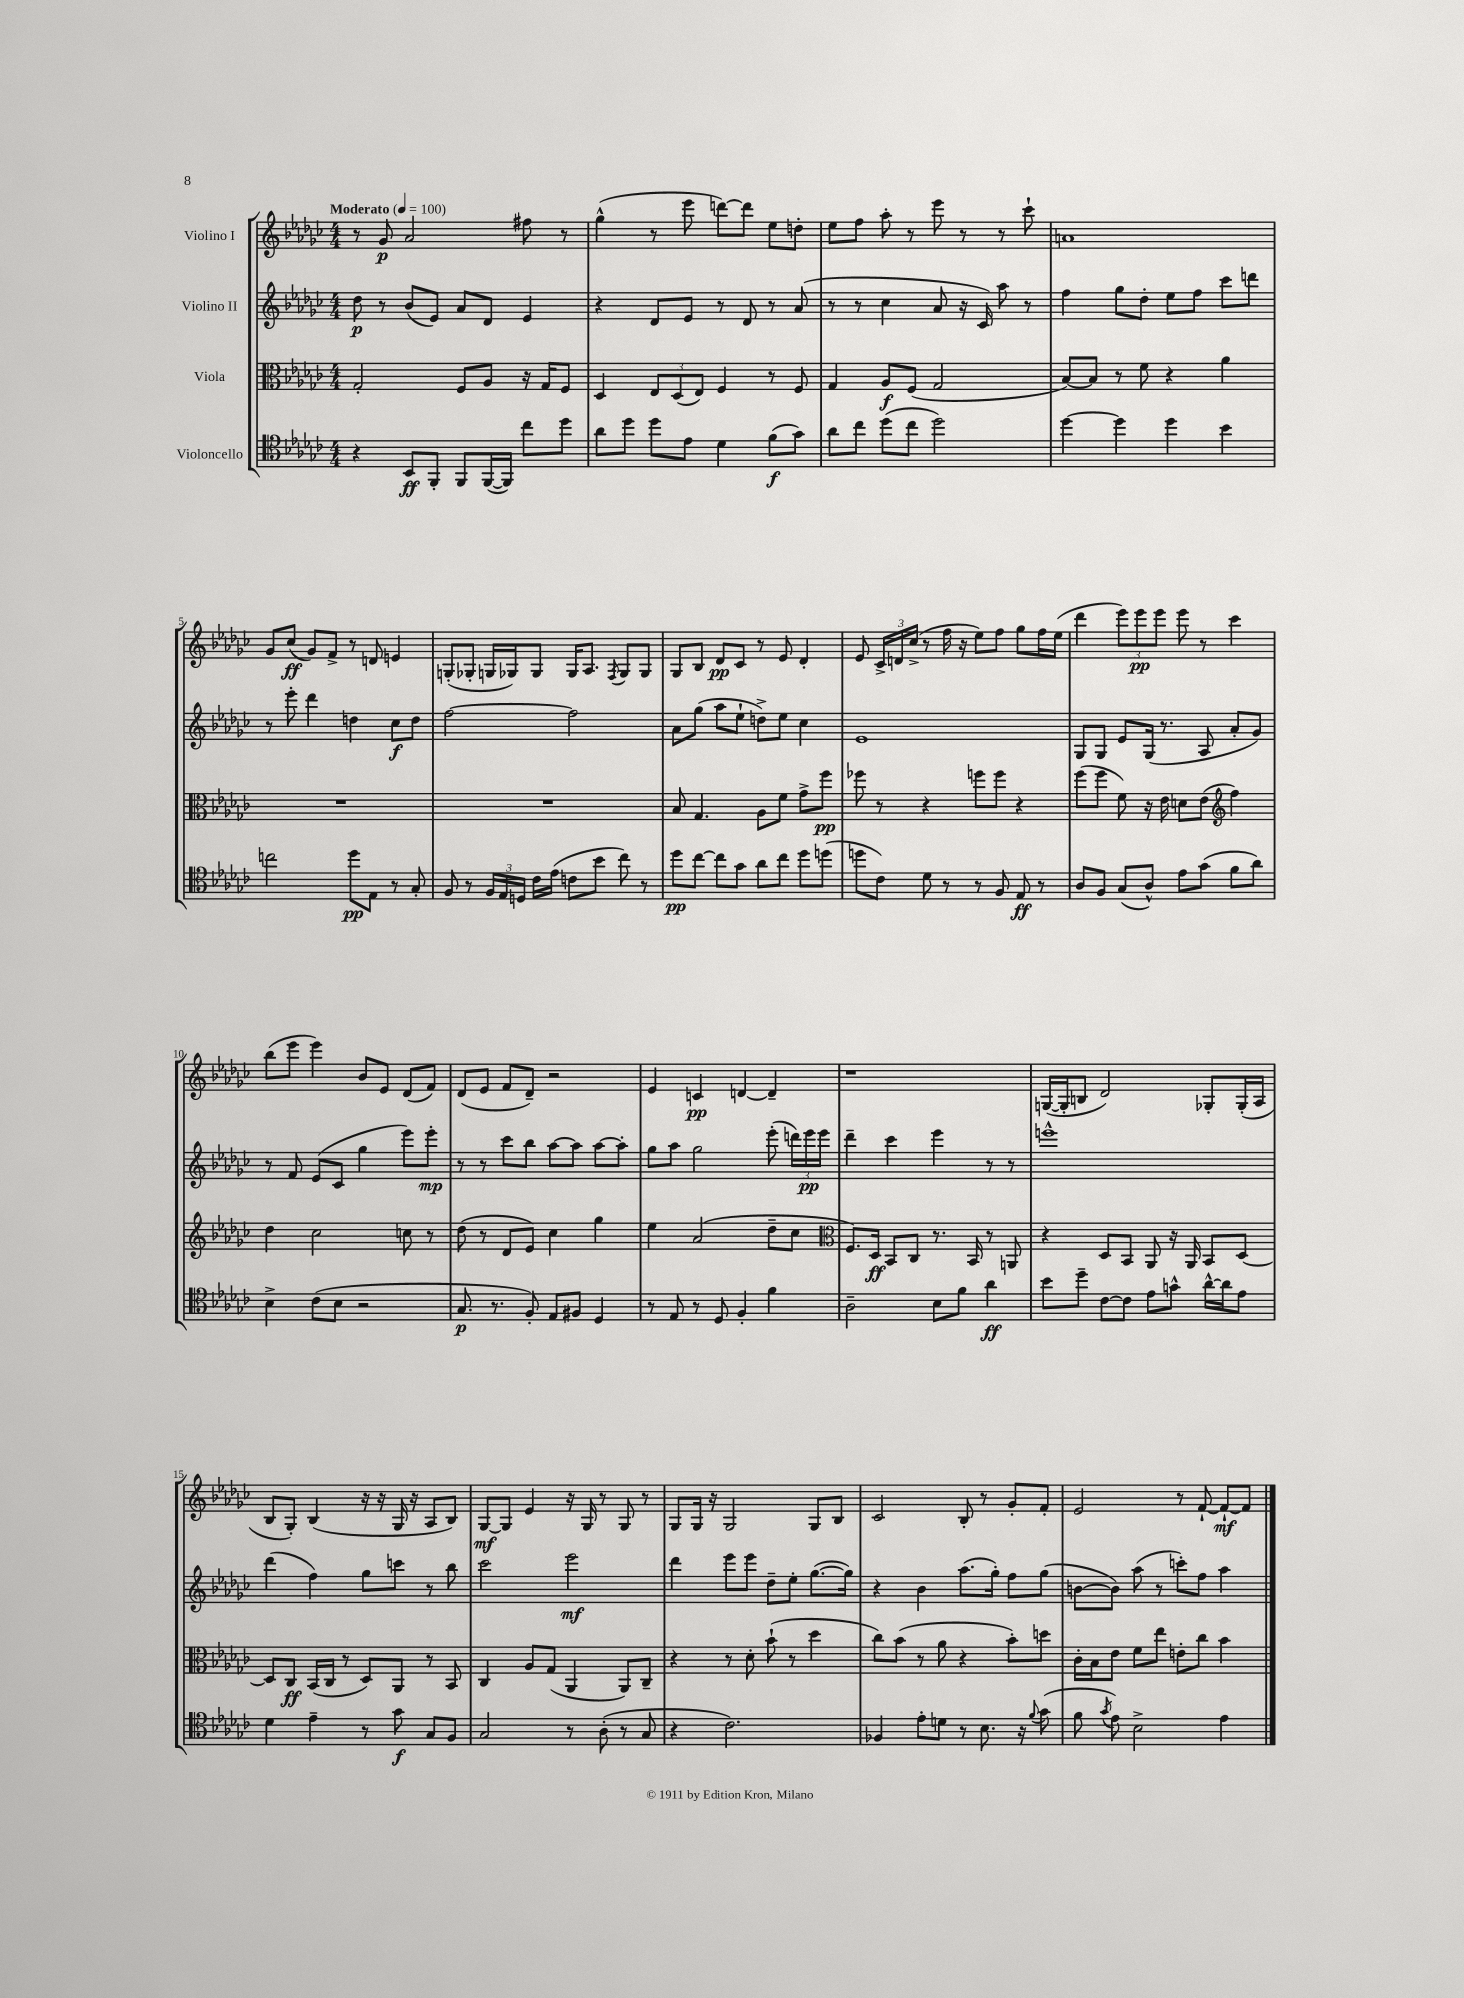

**kern	**dynam	**kern	**dynam	**kern	**dynam	**kern	**dynam
*part4	*part4	*part3	*part3	*part2	*part2	*part1	*part1
*staff4	*staff4	*staff3	*staff3	*staff2	*staff2	*staff1	*staff1
*I"Violoncello	*	*I"Viola	*	*I"Violino II	*	*I"Violino I	*
*clefC4	*	*clefC3	*	*clefG2	*	*clefG2	*
*k[b-e-a-d-g-c-]	*	*k[b-e-a-d-g-c-]	*	*k[b-e-a-d-g-c-]	*	*k[b-e-a-d-g-c-]	*
*M4/4	*	*M4/4	*	*M4/4	*	*M4/4	*
*MM100	*	*MM100	*	*MM100	*	*MM100	*
=1	=1	=1	=1	=1	=1	=1	=1
!	!	!	!	!	!	!LO:TX:a:B:t=Moderato	!
4r	.	2G-'/	.	8dd-\	p	8r	.
.	.	.	.	8r	.	8g-/	p
8BB-/L	ff	.	.	(8b-/L	.	2a-/	.
8FF'/J	.	.	.	8e-/J)	.	.	.
8FF/L	.	8F/L	.	8a-/L	.	.	.
([16FF/L	.	8A-/J	.	8d-/J	.	.	.
16FF/JJ])	.	.	.	.	.	.	.
8cc-\L	.	16r	.	4e-/	.	8ff#X\	.
.	.	16G-/KL	.	.	.	.	.
8dd-\J	.	8F/J	.	.	.	8r	.
=2	=2	=2	=2	=2	=2	=2	=2
8a-\L	.	4D-/	.	4r	.	(4gg-^^\	.
8dd-\J	.	.	.	.	.	.	.
8dd-\L	.	12E-/L	.	8d-/L	.	8r	.
.	.	(12D-/	.	.	.	.	.
8e-\J	.	.	.	8e-/J	.	8eee-\	.
.	.	12E-/J)	.	.	.	.	.
4d-\	.	4F/	.	8r	.	[8dddn\L)	.
.	.	.	.	8d-/	.	8ddd\J]	.
(8f\L	f	8r	.	8r	.	8ee-\L	.
8g-\J)	.	8F/	.	(8a-/	.	8ddn'\J	.
=3	=3	=3	=3	=3	=3	=3	=3
8a-\L	.	4G-/	.	8r	.	8ee-\L	.
8cc-\J	.	.	.	8r	.	8ff\J	.
(8dd-\L	.	8A-/L	f	4cc-\	.	8aa-'\	.
8cc-\J	.	(8F/J	.	.	.	8r	.
2dd-\)	.	2G-/	.	8a-/	.	8eee-\	.
.	.	.	.	16r	.	8r	.
.	.	.	.	16c-/)	.	.	.
.	.	.	.	8aa-\	.	8r	.
.	.	.	.	8r	.	8ccc-`\	.
=4	=4	=4	=4	=4	=4	=4	=4
[4dd-\	.	[8B-/L)	.	4ff\	.	1an	.
.	.	8B-/J]	.	.	.	.	.
4dd-\]	.	8r	.	8gg-\L	.	.	.
.	.	8f\	.	8dd-'\J	.	.	.
4dd-\	.	4r	.	8ee-\L	.	.	.
.	.	.	.	8ff\J	.	.	.
4b-\	.	4a-\	.	8ccc-\L	.	.	.
.	.	.	.	8dddn\J	.	.	.
!!LO:LB:g=z
=5	=5	=5	=5	=5	=5	=5	=5
2ccn\	.	1r	.	8r	.	8g-/L	.
.	.	.	.	8eee-'\	.	(8cc-/J	ff
.	.	.	.	4ddd-\	.	8g-/L)	.
.	.	.	.	.	.	8f^/J	.
8dd-\L	pp	.	.	4ddn\	.	8r	.
8E-\J	.	.	.	.	.	8dn/	.
8r	.	.	.	8cc-\L	f	4en/	.
8G-'/	.	.	.	8dd\J	.	.	.
=6	=6	=6	=6	=6	=6	=6	=6
8F/	.	1r	.	[2ff\	.	(8Gn'/L	.
8r	.	.	.	.	.	8G-X'/J	.
24F/LL	.	.	.	.	.	16Gn/LL	.
24E-/	.	.	.	.	.	.	.
.	.	.	.	.	.	16G-X/J)	.
24Dn/JJ	.	.	.	.	.	.	.
16c-\LL	.	.	.	.	.	8G-/J	.
(16e-\JJ	.	.	.	.	.	.	.
8cn\L	.	.	.	2ff\]	.	16G-/KL	.
.	.	.	.	.	.	8.A-/J	.
8b-\J	.	.	.	.	.	.	.
.	.	.	.	.	.	8qF/	.
8cc-\)	.	.	.	.	.	8G-/L	.
8r	.	.	.	.	.	8G-/J	.
=7	=7	=7	=7	=7	=7	=7	=7
8dd-\L	pp	8B-/	.	8a-\L	.	8G-/L	.
[8cc-\J	.	4.G-/	.	(8gg-\J	.	8B-/J	.
8cc-\L]	.	.	.	8aa-\L	.	8d-/L	pp
8g-\J	.	.	.	8ee-`\J	.	8c-/J	.
8a-\L	.	8A-\L	.	8ddn^\L)	.	8r	.
8cc-\J	.	8f\J	.	8ee-\J	.	8e-/	.
8dd-\L	.	8g-^\L	.	4cc-\	.	4d-'/	.
(8ddn\J	.	8ff\J	pp	.	.	.	.
=8	=8	=8	=8	=8	=8	=8	=8
8ddn\L	.	8ff-X\	.	1e-	.	8e-/	.
8c-\J)	.	8r	.	.	.	24c-^/LL	.
.	.	.	.	.	.	24dn/	.
.	.	.	.	.	.	(24cc-^/JJ	.
8d-\	.	4r	.	.	.	8r	.
8r	.	.	.	.	.	16ff\	.
.	.	.	.	.	.	16r	.
8r	.	8ffn\L	.	.	.	8ee-\L)	.
8F/	.	8ff\J	.	.	.	8ff\J	.
8E-/	ff	4r	.	.	.	8gg-\L	.
8r	.	.	.	.	.	16ff\L	.
.	.	.	.	.	.	(16ee-\JJ	.
=9	=9	=9	=9	=9	=9	=9	=9
8A-/L	.	(8ff\L	.	8G-/L	.	4ddd-\	.
8F/J	.	8ff\J	.	8G-/J	.	.	.
(8G-/L	.	8f\)	.	8e-/L	.	12eee-\L)	.
.	.	.	.	.	.	12eee-\	pp
8A-^^/J)	.	16r	.	(16G-/Jk	.	.	.
.	.	.	.	.	.	12eee-\J	.
.	.	16e-\	.	8.r	.	.	.
8e-\L	.	8dn\L	.	.	.	8eee-\	.
(8g-\J	.	(8e-\J	.	8A-/	.	8r	.
*	*	*clefG2	*	*	*	*	*
8f\L	.	4ff\)	.	8a-'/L	.	4ccc-\	.
8a-\J)	.	.	.	8g-/J)	.	.	.
!!LO:LB:g=z
=10	=10	=10	=10	=10	=10	=10	=10
4B-^\	.	4dd-\	.	8r	.	(8bb-\L	.
.	.	.	.	8f/	.	8eee-\J	.
(8c-\L	.	2cc-\	.	(8e-/L	.	4eee-\)	.
8B-\J	.	.	.	8c-/J	.	.	.
2r	.	.	.	4gg-\	.	8b-/L	.
.	.	.	.	.	.	8e-/J	.
.	.	8ccn\	.	8eee-\L)	.	(8d-/L	.
.	.	8r	.	8eee-'\J	mp	8f/J)	.
=11	=11	=11	=11	=11	=11	=11	=11
8.G-/	p	(8dd-\	.	8r	.	(8d-/L	.
.	.	8r	.	8r	.	8e-/J	.
8.r	.	.	.	.	.	.	.
.	.	8d-/L	.	8ccc-\L	.	8f/L	.
8F'/)	.	8e-/J)	.	8bb-\J	.	8d-~/J)	.
8E-/L	.	4cc-\	.	[8aa-\L	.	2r	.
8F#X/J	.	.	.	8aa-\J]	.	.	.
4D-/	.	4gg-\	.	[8aa-\L	.	.	.
.	.	.	.	8aa-'\J]	.	.	.
=12	=12	=12	=12	=12	=12	=12	=12
8r	.	4ee-\	.	8gg-\L	.	4e-/	.
8E-/	.	.	.	8aa-\J	.	.	.
8r	.	(2a-/	.	2gg-\	.	4cn/	pp
8D-/	.	.	.	.	.	.	.
4F'/	.	.	.	.	.	[4dn/	.
4f\	.	8dd-~\L	.	(8eee-'\	.	4d~/]	.
.	.	8cc-\J	.	24dddn\LL)	.	.	.
.	.	.	.	24eee-\	pp	.	.
.	.	.	.	24eee-\JJ	.	.	.
=13	=13	=13	=13	=13	=13	=13	=13
*	*	*clefC3	*	*	*	*	*
2A-~\	.	8.F/L)	.	4ddd-~\	.	1r	.
.	.	16D-/Jk	ff	.	.	.	.
.	.	8BB-/L	.	4ccc-\	.	.	.
.	.	8C-/J	.	.	.	.	.
8B-\L	.	8.r	.	4eee-\	.	.	.
8f\J	.	.	.	.	.	.	.
.	.	16BB-/	.	.	.	.	.
4a-\	ff	8r	.	8r	.	.	.
.	.	8AAn/	.	8r	.	.	.
=14	=14	=14	=14	=14	=14	=14	=14
8b-\L	.	4r	.	1eeen^^	.	([16Gn/LL	.
.	.	.	.	.	.	16G'/J]	.
8dd-~\J	.	.	.	.	.	8Bn/J	.
[8c-\L	.	8D-/L	.	.	.	2d-/)	.
8c-\J]	.	8BB-/J	.	.	.	.	.
8e-\L	.	8AA-/	.	.	.	.	.
8gn^^\J	.	16r	.	.	.	.	.
.	.	16AA-/	.	.	.	.	.
[16a-^^\LL	.	8BB-/L	.	.	.	8G-X'/L	.
16a-\J]	.	.	.	.	.	.	.
8e-\J	.	[8D-/J	.	.	.	(16G-'/L	.
.	.	.	.	.	.	16A-/JJ	.
!!LO:LB:g=z
=15	=15	=15	=15	=15	=15	=15	=15
4d-\	.	8D-/L]	.	(4ddd-\	.	8B-/L	.
.	.	8C-/J	ff	.	.	8G-'/J)	.
4e-~\	.	(16BB-/LL	.	4ff\)	.	(4B-/	.
.	.	16C-/JJ	.	.	.	.	.
.	.	8r	.	.	.	.	.
8r	.	8D-/L)	.	8gg-\L	.	16r	.
.	.	.	.	.	.	16r	.
8g-\	f	8AA-/J	.	8cccn\J	.	16G-/	.
.	.	.	.	.	.	16r	.
8G-/L	.	8r	.	8r	.	8A-/L	.
8F/J	.	8BB-/	.	8bb-\	.	8B-/J)	.
=16	=16	=16	=16	=16	=16	=16	=16
2G-/	.	4C-/	.	2ccc-\	.	[8G-/L	mf
.	.	.	.	.	.	8G-/J]	.
.	.	8A-/L	.	.	.	4e-/	.
.	.	(8G-/J	.	.	.	.	.
8r	.	4AA-/	.	2eee-\	mf	16r	.
.	.	.	.	.	.	16G-/	.
(8A-'\	.	.	.	.	.	8r	.
8r	.	8AA-/L)	.	.	.	8G-/	.
8G-/	.	8C-~/J	.	.	.	8r	.
=17	=17	=17	=17	=17	=17	=17	=17
4r	.	4r	.	4ddd-\	.	8G-/L	.
.	.	.	.	.	.	16G-/Jk	.
.	.	.	.	.	.	16r	.
2.c-\)	.	8r	.	8eee-\L	.	2G-/	.
.	.	8d-'\	.	8eee-\J	.	.	.
.	.	(8b-`\	.	8dd-~\L	.	.	.
.	.	8r	.	8ee-'\J	.	.	.
.	.	4dd-\	.	([8.gg-\L	.	8G-/L	.
.	.	.	.	.	.	8B-/J	.
.	.	.	.	16gg-\Jk])	.	.	.
=18	=18	=18	=18	=18	=18	=18	=18
4F-X/	.	8cc-\L)	.	4r	.	2c-/	.
.	.	(8b-\J	.	.	.	.	.
8e-'\L	.	8r	.	4b-\	.	.	.
8dn\J	.	8a-\	.	.	.	.	.
8r	.	4r	.	(8.aa-\L	.	8B-'/	.
8.B-\	.	.	.	.	.	8r	.
.	.	.	.	16gg-'\Jk)	.	.	.
.	.	8b-'\L)	.	8ff\L	.	8g-'/L	.
16r	.	.	.	.	.	.	.
8qqf/	.	.	.	.	.	.	.
(8g-\	.	8ddn\J	.	(8gg-\J	.	8f'/J	.
=19	=19	=19	=19	=19	=19	=19	=19
8f\	.	16c-'\LL	.	[8bn\L	.	2e-/	.
.	.	16B-\J	.	.	.	.	.
8qg-/	.	.	.	.	.	.	.
8e-\)	.	8e-\J	.	8b\J])	.	.	.
2B-^\	.	8f\L	.	(8aa-\	.	.	.
.	.	8ee-\J	.	8r	.	.	.
.	.	8en'\L	.	8cccn'\L)	.	8r	.
.	.	8cc-\J	.	8ff\J	.	[8f`/	.
4e-\	.	4b-\	.	4aa-\	.	8f`/L_	mf
.	.	.	.	.	.	8f/J]	.
==	==	==	==	==	==	==	==
*-	*-	*-	*-	*-	*-	*-	*-
